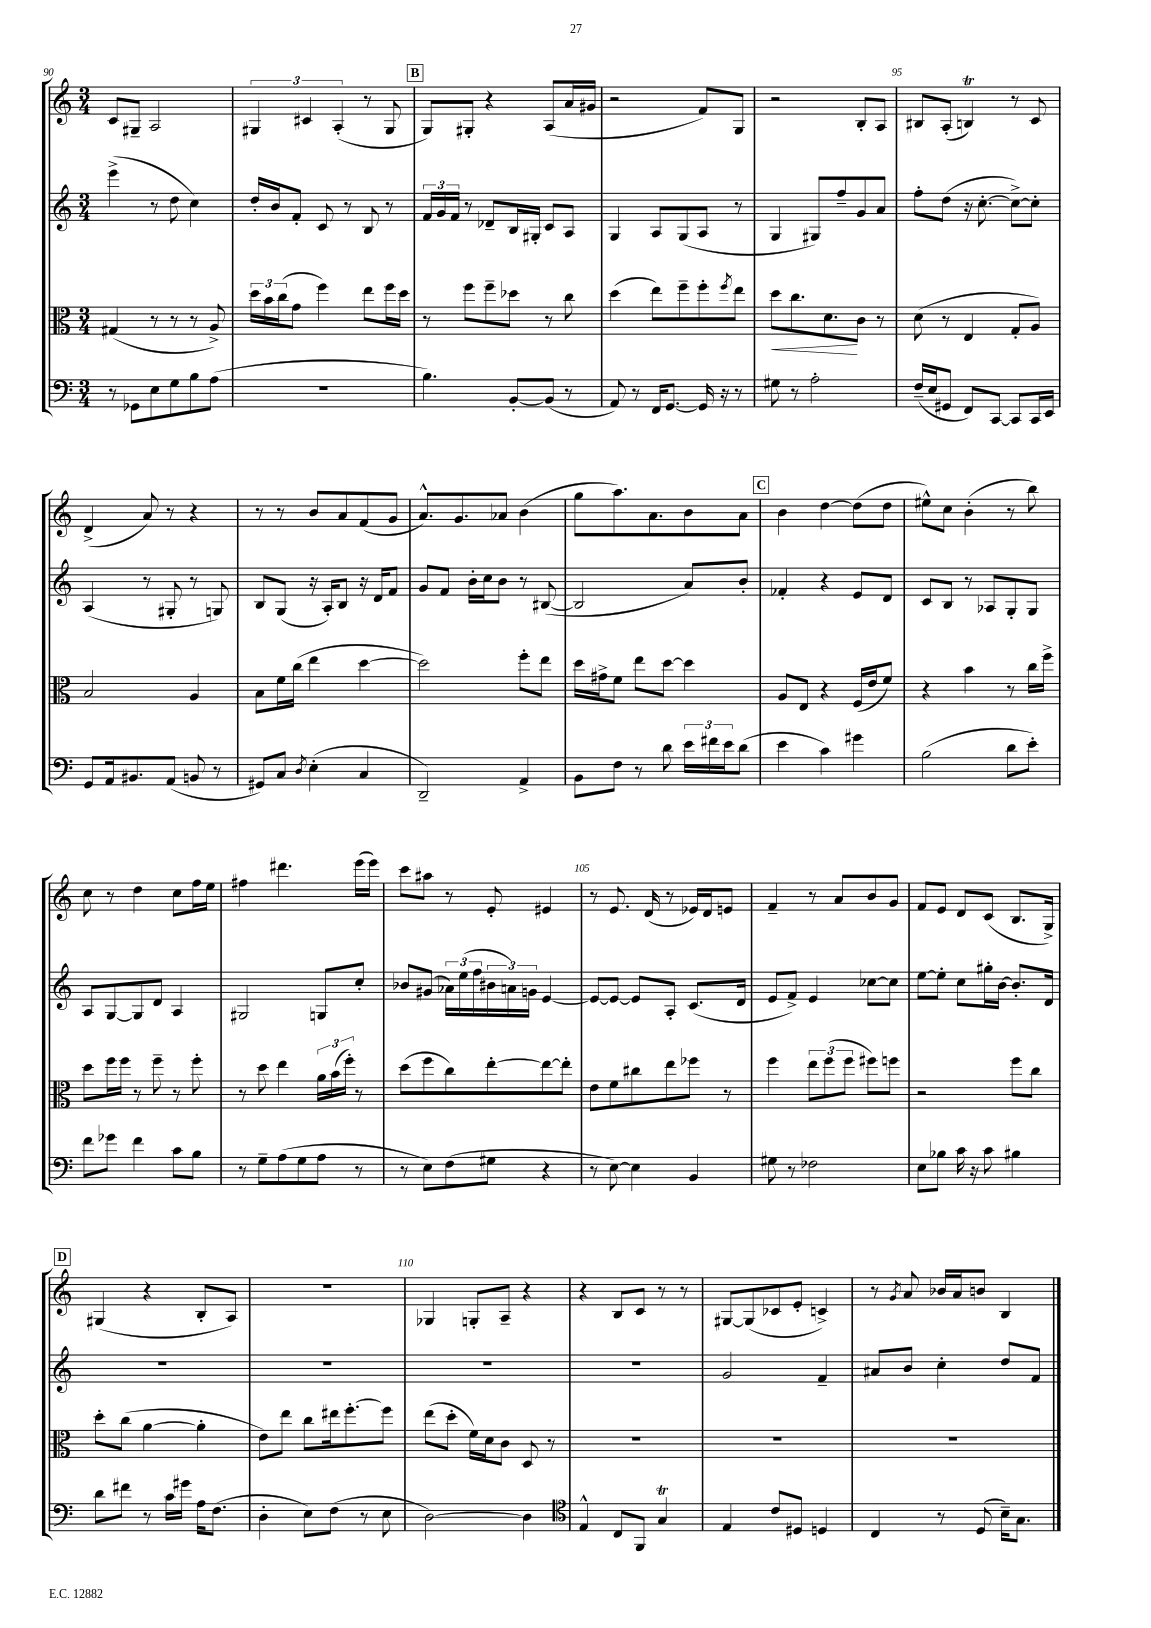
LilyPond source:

<<
\new StaffGroup <<
\new Staff = "s0" {
    \clef treble \key c \major \numericTimeSignature \time 3/4
    c'8 gis8-- a2 |
    \tuplet 3/2 { gis4 cis'4 a4-.( } r8 gis8 |
    \mark \markup { \box "B" } g8) gis8-. r4 a8( a'16 gis'16 |
    r2 f'8) g8 |
    r2 b8-. a8 |
    bis8 a8-.( b4\trill) r8 c'8 |
    d'4->( a'8) r8 r4 |
    r8 r8 b'8 a'8 f'8( g'8 |
    a'8.-^) g'8. aes'8 b'4( |
    g''8 a''8.) a'8. b'8 a'8 |
    \mark \markup { \box "C" } b'4 d''4~ d''8( d''8 |
    eis''8-^) c''8 b'4-.( r8 b''8) |
    c''8 r8 d''4 c''8 f''16 e''16 |
    fis''4 dis'''4. e'''16( e'''16) |
    c'''8 ais''8 r8 e'8-. eis'4 |
    r8 e'8. d'16( r8 ees'16) d'16 e'8 |
    f'4-- r8 a'8 b'8 g'8 |
    f'8 e'8 d'8 c'8( b8. g16->) |
    \mark \markup { \box "D" } gis4( r4 b8-. a8) |
    R2. |
    ges4 g8-. a8-- r4 |
    r4 b8 c'8 r8 r8 |
    gis8~ gis8( ces'8 e'8-. c'4->) |
    r8 \acciaccatura { g'8 } a'8 bes'16 a'16 b'8 b4 \bar "|." |
}
\new Staff = "s1" {
    \clef treble \key c \major \numericTimeSignature \time 3/4
    e'''4->( r8 d''8 c''4) |
    d''16-. b'16 f'8-. c'8 r8 b8 r8 |
    \mark \markup { \box "B" } \tuplet 3/2 { f'16 g'16 f'16 } r8 des'8-- b16 gis16-. c'8 a8 |
    g4 a8 g8( a8 r8 |
    g4 gis8) f''8-- g'8 a'8 |
    f''8-. d''8( r16 c''8.~-. c''8~->) c''8-. |
    a4( r8 gis8-. r8 g8) |
    b8 g8( r16 a16-.) b8 r16 d'16 f'8 |
    g'8 f'8 b'16-. c''16 b'8 r8 bis8~( |
    bis2 a'8) b'8-. |
    \mark \markup { \box "C" } fes'4-. r4 e'8 d'8 |
    c'8 b8 r8 aes8 g8-. g8 |
    a8 g8~ g8 d'8 a4 |
    gis2 g8 c''8-. |
    bes'8 gis'8( \tuplet 3/2 { aes'16) e''16( f''16 } \tuplet 3/2 { bis'16 a'16) g'16 } e'4~ |
    e'8~ e'8~ e'8 a8-. c'8.( d'16 |
    e'8 f'8->) e'4 ces''8~ ces''8 |
    e''8~ e''8-. c''8 gis''16-. b'16~ b'8.-. d'16 |
    \mark \markup { \box "D" } R2. |
    R2. |
    R2. |
    R2. |
    g'2 f'4-- |
    ais'8 b'8 c''4-. d''8 f'8 \bar "|." |
}
\new Staff = "s2" {
    \clef alto \key c \major \numericTimeSignature \time 3/4
    gis4( r8 r8 r8 a8->) |
    \tuplet 3/2 { d''16 b'16 c''16( } g'8 f''4) e''8 f''16 d''16 |
    \mark \markup { \box "B" } r8 f''8 f''8-- des''8 r8 c''8 |
    d''4( e''8) f''8-- f''8-. \acciaccatura { f''8 } e''8 |
    d''8\< c''8. d'8.\! c'8 r8 |
    d'8( r8 e4 g8-. a8) |
    b2 a4 |
    b8 f'16 c''16( e''4 d''4~ |
    d''2) f''8-. e''8 |
    d''16 gis'16-> f'8 e''8 d''8~ d''4 |
    \mark \markup { \box "C" } a8 e8 r4 f16( e'16 f'8) |
    r4 b'4 r8 c''16 f''16-> |
    d''8 f''16 f''16 r8 f''8-- r8 f''8-. |
    r8 d''8 e''4 \tuplet 3/2 { a'16 b'16( f''16-.) } r8 |
    d''8( f''8 c''8) e''8~-. e''8~ e''8-. |
    e'8 f'8 cis''8 e''8 fes''8 r8 |
    f''4 \tuplet 3/2 { e''8 f''8( f''8 } fis''8) f''8 |
    r2 f''8 c''8 |
    \mark \markup { \box "D" } d''8-. c''8( a'4~ a'4-. |
    e'8) e''8 c''8 eis''16 f''8.~-. f''8 |
    e''8( d''8-. f'16) d'16 c'8 d8 r8 |
    R2. |
    R2. |
    R2. \bar "|." |
}
\new Staff = "s3" {
    \clef bass \key c \major \numericTimeSignature \time 3/4
    r8 ges,8 e8 g8 b8 a8( |
    R2. |
    \mark \markup { \box "B" } b4.) b,8~-. b,8( r8 |
    a,8) r8 f,16 g,8.~ g,16 r16 r8 |
    gis8 r8 a2-. |
    f16--( e16 gis,8 f,8) c,8~ c,8 c,16 e,16 |
    g,8 a,16 bis,8. a,8( b,8 r8 |
    gis,8) c8 \acciaccatura { d8 } e4-.( c4 |
    d,2--) a,4-> |
    b,8 f8 r8 d'8 \tuplet 3/2 { e'16 fis'16 e'16 } d'8( |
    \mark \markup { \box "C" } e'4 c'4) gis'4 |
    b2( d'8 e'8-.) |
    f'8 ges'8 f'4 c'8 b8 |
    r8 g8-- a8( g8 a8 r8 |
    r8 e8) f8( gis8 r4 |
    r8 e8~) e4 b,4 |
    gis8 r8 fes2 |
    e8 bes8 c'16 r16 c'8 bis4 |
    \mark \markup { \box "D" } d'8 fis'8 r8 c'16 gis'16 a16 f8.( |
    d4-. e8) f8( r8 e8 |
    d2~) d4 |
    \clef tenor e4-^ c8 f,8 g4\trill |
    e4 c'8 dis8 d4 |
    c4 r8 d8( b16--) g8. \bar "|." |
}
>>
>>
\layout { \context { \Score currentBarNumber = #90 \override BarNumber.break-visibility = ##(#f #t #t) barNumberVisibility = #(every-nth-bar-number-visible 5) } }
